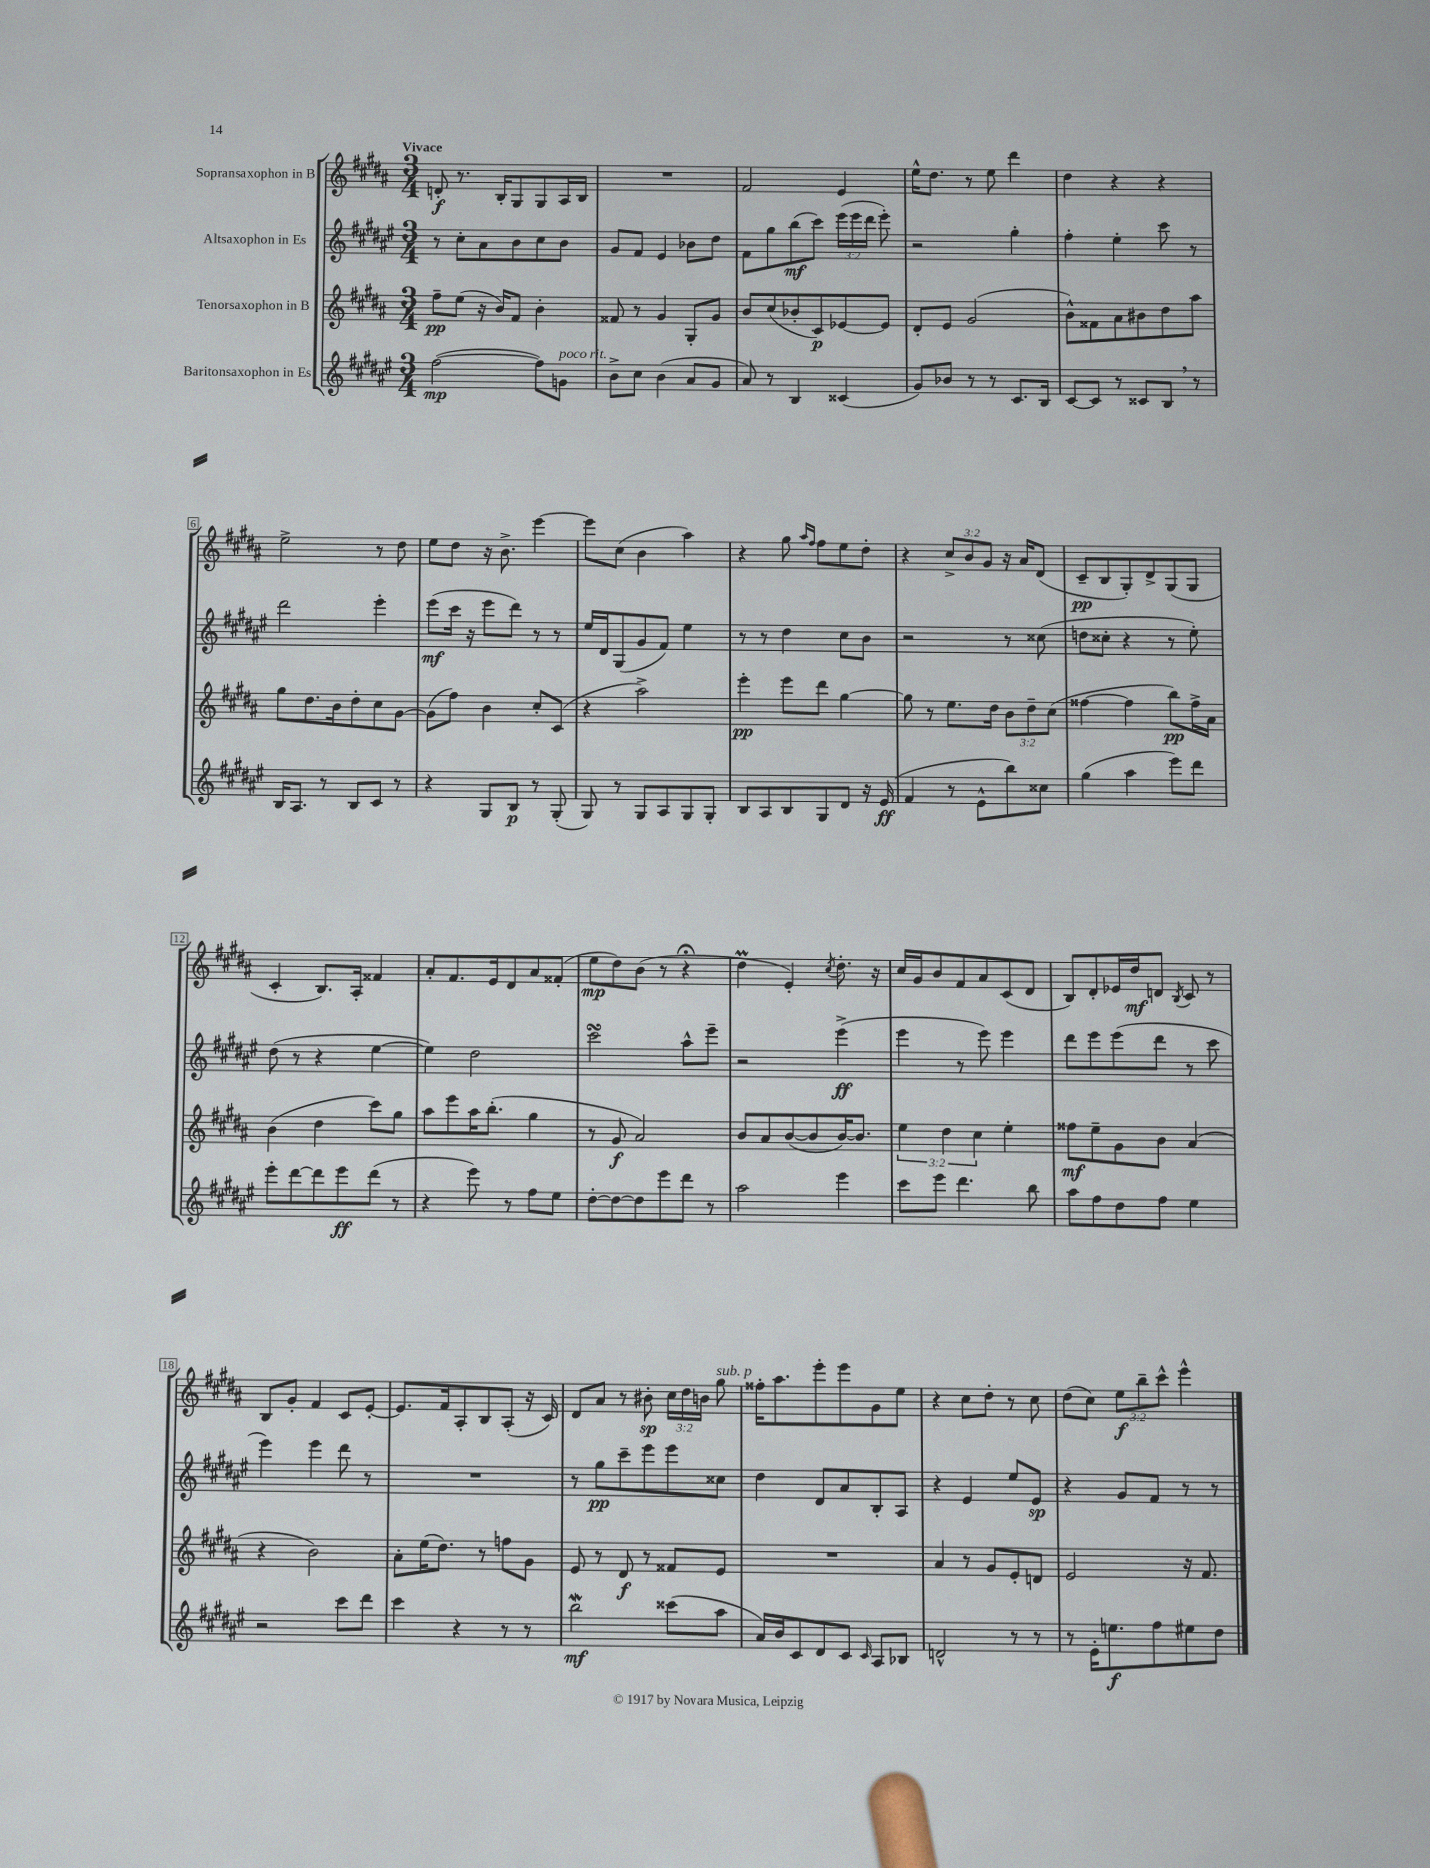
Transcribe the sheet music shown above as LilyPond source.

<<
\new StaffGroup <<
\new Staff = "s0" \with { instrumentName = "Sopransaxophon in B" } {
    \clef treble \key b \major \numericTimeSignature \time 3/4 \override Staff.TupletNumber.text = #tuplet-number::calc-fraction-text \tempo "Vivace"
    \autoBeamOff d'8-.\f r8. b16[-. gis8 gis8 ais16 b16] |
    R2. |
    fis'2 e'4 |
    e''16[-^ dis''8.] r8 e''8 dis'''4 |
    dis''4 r4 r4 |
    e''2-> r8 dis''8 |
    e''8[ dis''8] r16 b'8.-> e'''4~ |
    e'''8[ cis''8]( b'4 ais''4) |
    r4 gis''8 \grace { ais''16[ fis''16] } fis''8[ e''8 dis''8]-. |
    r4 \tuplet 3/2 { cis''8[-> b'8 gis'8] } r16 ais'16[ dis'8]( |
    cis'8[--\pp b8 gis8-.) dis'8-> gis8( gis8] |
    cis'4-. b8.[) ais16]-. fisis'4 |
    ais'8[-. fis'8. e'16 dis'8 ais'8 fisis'8]-.( |
    e''8[\mp dis''8) b'8]( r8 r4\fermata |
    dis''4\prall e'4-.) \acciaccatura { cis''8 } dis''8.-. r16 |
    cis''16[ gis'16 b'8 fis'8 ais'8 cis'8( dis'8] |
    b8[) dis'8-. ees'16 dis''16\mf d'8] \acciaccatura { b8 } cis'8 r8 |
    b8[ gis'8]-. fis'4 cis'8[ e'8]~-. |
    e'8.[ fis'16 ais8-. b8 ais8]-.( r16 cis'16) |
    dis'8[ ais'8] r8 bis'8-.\sp \tuplet 3/2 { cis''16[ dis''16 b'16] } gis''8^\markup { \italic "sub. p" } |
    fisis''16[-. ais''8. e'''8-. e'''8 gis'8 e''8] |
    r4 cis''8[ dis''8]-. r8 cis''8 |
    dis''8[( cis''8]) \tuplet 3/2 { e''8[\f b''8-- cis'''8]-^ } e'''4-^ \bar "|." |
}
\new Staff = "s1" \with { instrumentName = "Altsaxophon in Es" } {
    \clef treble \key fis \major \numericTimeSignature \time 3/4 \override Staff.TupletNumber.text = #tuplet-number::calc-fraction-text
    \autoBeamOff r8 cis''8[-. ais'8 b'8 cis''8 b'8] |
    gis'8[ fis'8] eis'4 bes'8[ dis''8] |
    fis'8[ gis''8 b''8\mf( cis'''8]) \tuplet 3/2 { eis'''16[( eis'''16 dis'''16] } eis'''8-.) |
    r2 gis''4-. |
    fis''4-. eis''4-. cis'''8 r8 |
    dis'''2 eis'''4-. |
    eis'''8[\mf( cis'''16] r16 eis'''8[ dis'''8]) r8 r8 |
    eis''16[ dis'16 gis8( gis'8 fis'8]) eis''4 |
    r8 r8 dis''4 cis''8[ b'8] |
    r2 r8 cisis''8( |
    d''8[ cisis''8]-. r4 r8 eis''8-.) |
    dis''8( r8 r4 eis''4~ |
    eis''4) dis''2 |
    cis'''2\turn ais''8[-^ eis'''8]-- |
    r2 eis'''4->\ff( |
    eis'''4 r8 eis'''8) eis'''4 |
    dis'''8[ eis'''8 eis'''8( dis'''8] r8 cis'''8 |
    eis'''4) eis'''4 dis'''8 r8 |
    R2. |
    r8 gis''8[\pp cis'''8-- eis'''8 eis'''8 cisis''8] |
    dis''4 dis'8[ ais'8 b8-. ais8] |
    r4 eis'4 eis''8[ eis'8]\sp |
    r4 gis'8[ fis'8] r8 r8 \bar "|." |
}
\new Staff = "s2" \with { instrumentName = "Tenorsaxophon in B" } {
    \clef treble \key b \major \numericTimeSignature \time 3/4 \override Staff.TupletNumber.text = #tuplet-number::calc-fraction-text
    \autoBeamOff fis''8[--\pp e''8]( r16 b'16[) fis'8] b'4-. |
    fisis'8 r8 gis'4 gis8[-. gis'8] |
    b'8[ cis''8( bes'8-. cis'8\p) ees'8~ ees'8] |
    dis'8[-. e'8] gis'2( |
    b'8[-^) fisis'8 ais'8 bis'8 dis''8 ais''8] |
    gis''8[ dis''8. b'16 dis''8-. cis''8 gis'8]~ |
    gis'8[( fis''8]) b'4 cis''8[-. cis'8]( |
    r4 ais''2->) |
    e'''4-.\pp e'''8[ dis'''8] gis''4~ |
    gis''8 r8 e''8.[ dis''16] \tuplet 3/2 { b'8[ dis''8-- cis''8]( } |
    fisis''4~ fisis''4 b''8[\pp) fisis''16-> ais'16] |
    b'4( dis''4 cis'''8[) gis''8] |
    ais''8[ e'''8 ais''16 b''8.]-.( gis''4 |
    r8 gis'8\f ais'2) |
    b'8[ ais'8 b'8~( b'8 b'16~) b'8.] |
    \tuplet 3/2 { e''4 dis''4 cis''4 } e''4-. |
    fisis''8[\mf e''8-- gis'8 b'8] ais'4( |
    r4 b'2) |
    ais'8[-. e''16( dis''8.]) r8 f''8[ gis'8] |
    e'8 r8 dis'8\f r8 fisis'8[ e'8] |
    R2. |
    ais'4 r8 gis'8[ e'8-. d'8] |
    e'2 r16 fis'8. \bar "|." |
}
\new Staff = "s3" \with { instrumentName = "Baritonsaxophon in Es" } {
    \clef treble \key fis \major \numericTimeSignature \time 3/4
    \autoBeamOff fis''2~\mp( fis''8[) g'8]^\markup { \italic "poco rit." } |
    b'8[-> cis''8] b'4( ais'8[ gis'8] |
    ais'8) r8 b4 cisis'4( |
    gis'8[) bes'8] r8 r8 cis'8.[ b16] |
    cis'8[~ cis'8] r8 cisis'8[ b8] \breathe r8 |
    b16[ ais8.] r8 b8[ cis'8] r8 |
    r4 gis8[ b8]\p r8 gis8-.( |
    gis8) r8 gis8[ ais8 gis8 gis8]-. |
    b8[ ais8 b8 gis8 dis'8] r16 eis'16\ff( |
    fis'4 r8 eis'8[-^ b''8) cisis''8] |
    gis''4( ais''4 eis'''8[) dis'''8] |
    eis'''8[-. dis'''8~ dis'''8 eis'''8\ff dis'''8]( r8 |
    r4 eis'''8) r8 fis''8[ eis''8] |
    dis''8[~-. dis''8~ dis''8 eis'''8 dis'''8] r8 |
    ais''2 eis'''4 |
    cis'''8[ eis'''8] dis'''4. b''8 |
    ais''8[ fis''8 dis''8 fis''8] eis''4 |
    r2 cis'''8[ dis'''8] |
    cis'''4 r4 r8 r8 |
    b''2\mordent\mf cisis'''8[( ais''8] |
    ais'16[) b'16 cis'8 dis'8 cis'8] \grace { cis'16 } ais8[ bes8] |
    d'2-^ r8 r8 |
    r8 eis'16[-. e''8.\f fis''8 eis''8 dis''8] \bar "|." |
}
>>
>>
\layout { \context { \Score \override BarNumber.stencil = #(make-stencil-boxer 0.1 0.3 ly:text-interface::print) } }
